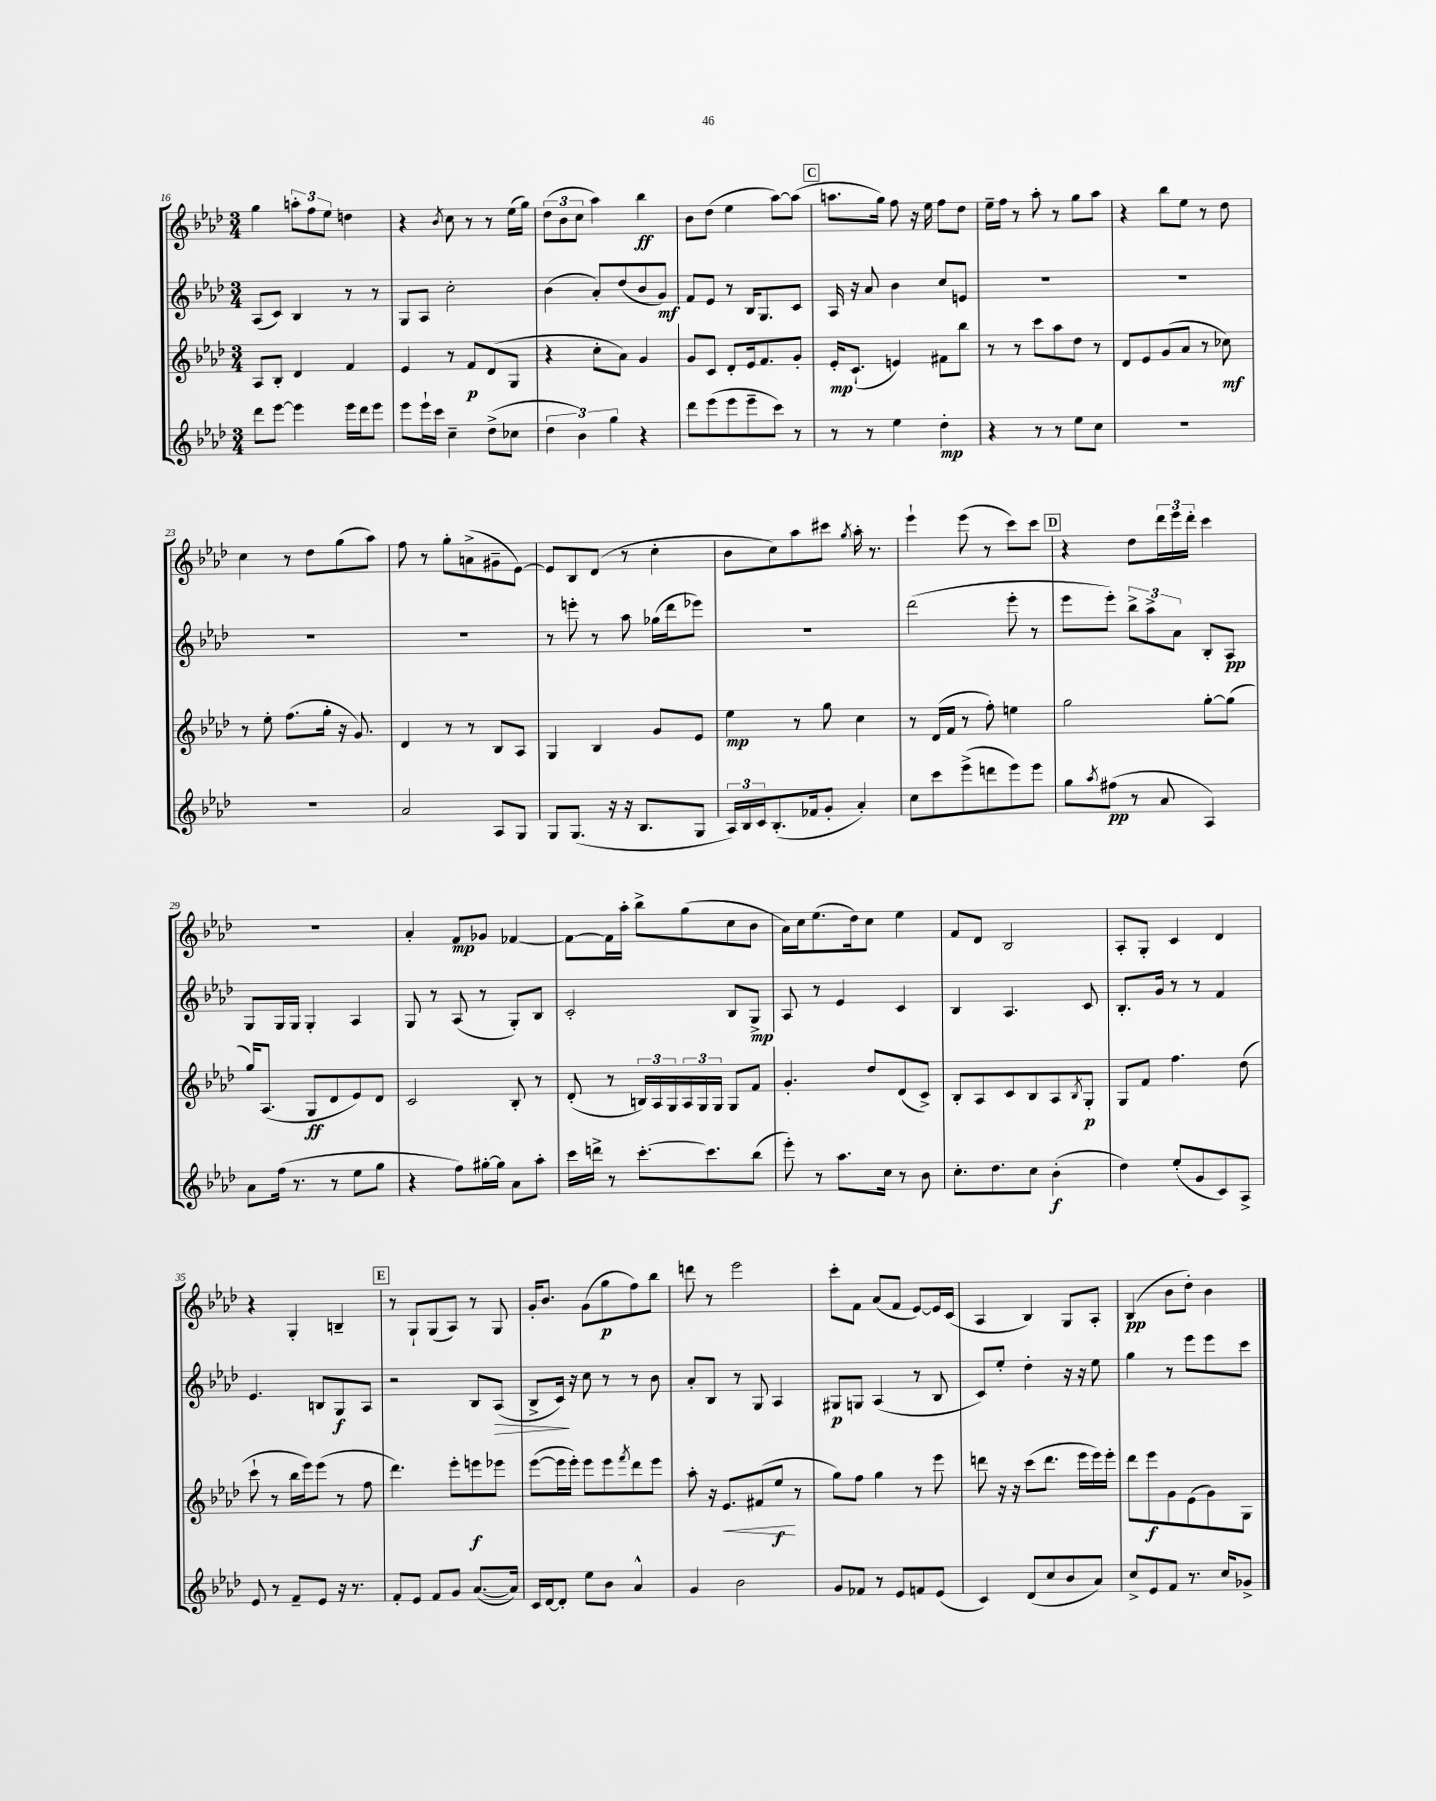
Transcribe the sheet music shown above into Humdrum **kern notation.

**kern	**kern	**kern	**kern
*staff4	*staff3	*staff2	*staff1
*clefG2	*clefG2	*clefG2	*clefG2
*k[b-e-a-d-]	*k[b-e-a-d-]	*k[b-e-a-d-]	*k[b-e-a-d-]
*M3/4	*M3/4	*M3/4	*M3/4
8ddd-\L	8A-/L	(8A-/L	4gg\
[8eee-\J	8B-'/J	8c/J)	.
4eee-\]	4d-/	4B-/	12aa'\L
.	.	.	12ff\
.	.	.	12ee-\J
16eee-\LL	4f/	8r	4dd\
16ddd-\J	.	.	.
8eee-\J	.	8r	.
=	=	=	=
8eee-\L	4e-/	8G/L	4r
16eee-`\L	.	8A-/J	.
16ccc\JJ	.	.	.
.	.	.	8qb-/
4cc~\	8r	2cc'\	8cc\
.	8f/L	.	8r
(8dd-^\L	(8d-/	.	8r
8cc-\J	8G/J	.	(16ee-\LL
.	.	.	16gg\JJ)
=	=	=	=
6dd-\	4r	(4b-\	(12dd-\L
.	.	.	12b-\
6b-\)	.	.	12cc\J
.	8cc'\L	8a-'/L)	4aa-\)
6gg\	.	.	.
.	8a-\J)	(8dd-/	.
4r	4g/	8b-/	4bb-\
.	.	8g/J)	.
=	=	=	=
8ddd-\L	8g/L	8f/L	8b-\L
(8eee-\	8c/J	8e-/J	(8dd-\J
8eee-\	8d-'/L	8r	4ee-\
8eee-~\	16e-/k	16B-/LK	.
.	8.f/	8.G/	.
8ccc\J)	.	.	[8aa-\L)
8r	8g'/J	8c/J	(8aa-\]J
=	=	=	=
8r	16e-'/LK	16A-/	8.aa\L
.	(8.c`/J	16r	.
8r	.	8a-/	.
.	.	.	16gg\Jk)
4ee-\	4e/)	4b-\	8ff\
.	.	.	16r
.	.	.	16ee-\
4dd-'\	8f#\L	8cc/L	8ff\L
.	8bb-\J	8e/J	8dd-\J
=	=	=	=
4r	8r	2.r	16ee-~\LL
.	.	.	16ff\JJ
.	8r	.	8r
8r	8ccc\L	.	8aa-'\
8r	8aa-\	.	8r
8ee-\L	8dd-\J	.	8gg\L
8cc\J	8r	.	8aa-\J
=	=	=	=
2.r	8d-/L	2.r	4r
.	8e-/	.	.
.	(8g/	.	8bb-\L
.	8a-/J	.	8ee-\J
.	8r	.	8r
.	8cc-\)	.	8dd-\
=	=	=	=
2.r	8r	2.r	4cc\
.	8ee-'\	.	.
.	(8.ff\L	.	8r
.	.	.	8dd-\L
.	16gg'\Jk	.	.
.	16r	.	(8gg\
.	8.g/)	.	.
.	.	.	8aa-\J)
=	=	=	=
2a-/	4d-/	2.r	8ff\
.	.	.	8r
.	8r	.	8gg'\L
.	8r	.	(8a^\
8A-/L	8B-/L	.	8g#~\
8G/J	8A-/J	.	[8e-\J)
=	=	=	=
8G/L	4G/	8r	8e-/]L
(8.G/J	.	8eee'\	8B-/
.	4B-/	8r	(8d-/J
16r	.	.	.
16r	.	8aa-\	8r
8.B-/L	.	.	.
.	8g/L	(16gg-\LL	4cc'\
.	.	16ddd-\J	.
8G/J	8e-/J	8eee-\J)	.
=	=	=	=
24A-/LL)	4ee-\	2.r	8b-\L
24B-/	.	.	.
24c/J	.	.	.
(8.B-'/	.	.	8cc\)
.	8r	.	8aa-\
16f-/k	.	.	.
8g'/J	8gg\	.	8ccc#\J
.	.	.	8qgg/
4a-'/)	4cc\	.	16aa-'\
.	.	.	8.r
=	=	=	=
8cc\L	8r	(2ddd-\	4eee-`\
8ccc\	(16d-/LL	.	.
.	16f/JJ	.	.
(8eee-^\	8r	.	(8eee-\
8ddd\	8ff'\)	.	8r
8eee-\)	4ee\	8eee-'\	8ccc\L)
8eee-\J	.	8r	8ccc\J
=	=	=	=
8gg\L	2gg\	8eee-\L	4r
8qaa-/	.	.	.
(8ff#\J	.	8eee-'\J)	.
8r	.	12bb-^\L	8dd-\L
.	.	12aa-^\	.
8a-/	.	.	24ddd-\L
.	.	12a-\J	24eee-\
.	.	.	24ddd-'\JJ
4A-/)	[8gg'\L	8B-'/L	4ccc\
.	(8gg\]J	8A-/J	.
=	=	=	=
8a-\L	16gg/LK)	8G/L	2.r
.	(8.A-/J	.	.
(16ff\Jk	.	16G/L	.
8.r	.	16G/JJ	.
.	8G/L	4G'/	.
8r	8d-/	.	.
8ee-\L	8e-/)	4A-/	.
8gg\J	8d-/J	.	.
=	=	=	=
4r	2c/	8G/	4a-'/
.	.	8r	.
8ff\L)	.	(8A-/	8f/L
[16gg#'\L	.	8r	8g-/J
16gg#\]JJ	.	.	.
8a-\L	8B-'/	8G'/L)	[4f-/
8aa-'\J	8r	8B-/J	.
=	=	=	=
16ccc\LL	(8d-'/	2c'/	8f-\_L
16ddd^\JJ	.	.	.
8r	8r	.	16f-\]L
.	.	.	16aa-'\JJ
[8.ccc'\L	24B/LL)	.	8bb-^\L
.	24A-/	.	.
.	24G/	.	.
.	24A-/	.	(8gg\
.	24G/	.	.
8.ccc\]	.	.	.
.	24G/JJ	.	.
.	8G/L	8B-/L	8cc\
(8bb-\J	8f/J	8G^/J	8b-\J
=	=	=	=
8eee-'\)	4.g'/	8A-/	16a-\LL)
.	.	.	16cc\J
8r	.	8r	(8.ee-\
8.aa-\L	.	4e-/	.
.	.	.	16dd-\k)
.	8dd-/L	.	8cc\J
16cc\Jk	.	.	.
8r	(8d-/	4c/	4ee-\
8b-\	8c^/J)	.	.
=	=	=	=
8.cc'\L	8B-'/L	4B-/	8f/L
.	8A-/	.	8d-/J
8.dd-\	.	.	.
.	8c/	4.A-/	2B-/
8cc\J	8B-/	.	.
(4b-'\	8A-/	.	.
.	8qB-/	.	.
.	8G'/J	8c/	.
=	=	=	=
4dd-\)	8G/L	8.B-'/L	8A-'/L
.	8f/J	.	8G'/J
.	.	16g/Jk	.
(8ee-'/L	4.ff\	8r	4c/
8g/	.	8r	.
8c/)	.	4f/	4d-/
8A-^/J	(8dd-\	.	.
=	=	=	=
8e-/	8ccc`\	4.e-/	4r
8r	8r	.	.
8f~/L	16bb-\LL	.	4G'/
.	16eee-\J)	.	.
8e-/J	(8eee-\J	8B/L	.
16r	8r	8G/	4B~/
8.r	.	.	.
.	8ff\	8A-/J	.
=	=	=	=
8f'/L	4.ddd-\)	2r	8r
8e-/J	.	.	8G`/L
8f/L	.	.	(8G/
8g/J	8eee-'\L	.	8A-/J)
([8.a-/L	8eee\	8B-/L	8r
.	8eee-\J	(8A-/J	8G/
16a-/]Jk)	.	.	.
=	=	=	=
16c/LL	([8eee-\L	8B-^/L	16g'/LK
[16d-/J	.	.	8.b-/J
8d-'/]J	16eee-\]L	16c/Jk)	.
.	16eee-'\JJ)	16r	.
8ee-\L	8eee-\L	8cc\	(8g\L
8b-\J	8eee-\	8r	8gg\
.	8qfff/	.	.
4a-^^/	8ddd-\	8r	8ff\)
.	8eee-\J	8b-\	8bb-\J
=	=	=	=
4g/	8aa-'\	8a-'/L	8ddd\
.	16r	8B-/J	8r
.	8.e-/L	.	.
2b-\	.	8r	2eee-\
.	(8f#/	8G/	.
.	8ee-/J	4A-/	.
.	8r	.	.
=	=	=	=
8g/L	8gg\L)	8G#/L	8ccc'\L
8f-/J	8ff\J	8G/J	8f\J
8r	4gg\	(4A-/	(8a-/L
8e-/L	.	.	8f/J
8f/	8r	8r	[8e-/L)
(8e-/J	8eee-\	8B-/	16e-/]L
.	.	.	(16c/JJ
=	=	=	=
4c/)	8ddd\	8c/L)	4A-/
.	16r	8ee-'/J	.
.	16r	.	.
(8d-/L	(8ccc\L	4dd-'\	4B-/)
8cc/	8.ddd\J	.	.
8b-/	.	16r	8G/L
.	16eee-\LL	16r	.
8a-/J)	16eee-\)	8ee-\	8A-'/J
.	16eee-'\JJ	.	.
=	=	=	=
8cc^/L	8ddd-\L	4gg\	(4B-/
8e-/	8eee-\	.	.
8f/J	8g\	8r	8b-\L
8.r	(8e-\	8eee-\L	8dd-'\J)
.	8g\)	8eee-\	4b-\
16cc/LK	.	.	.
8g-^/J	8G\J	8ccc\J	.
==	==	==	==
*-	*-	*-	*-
